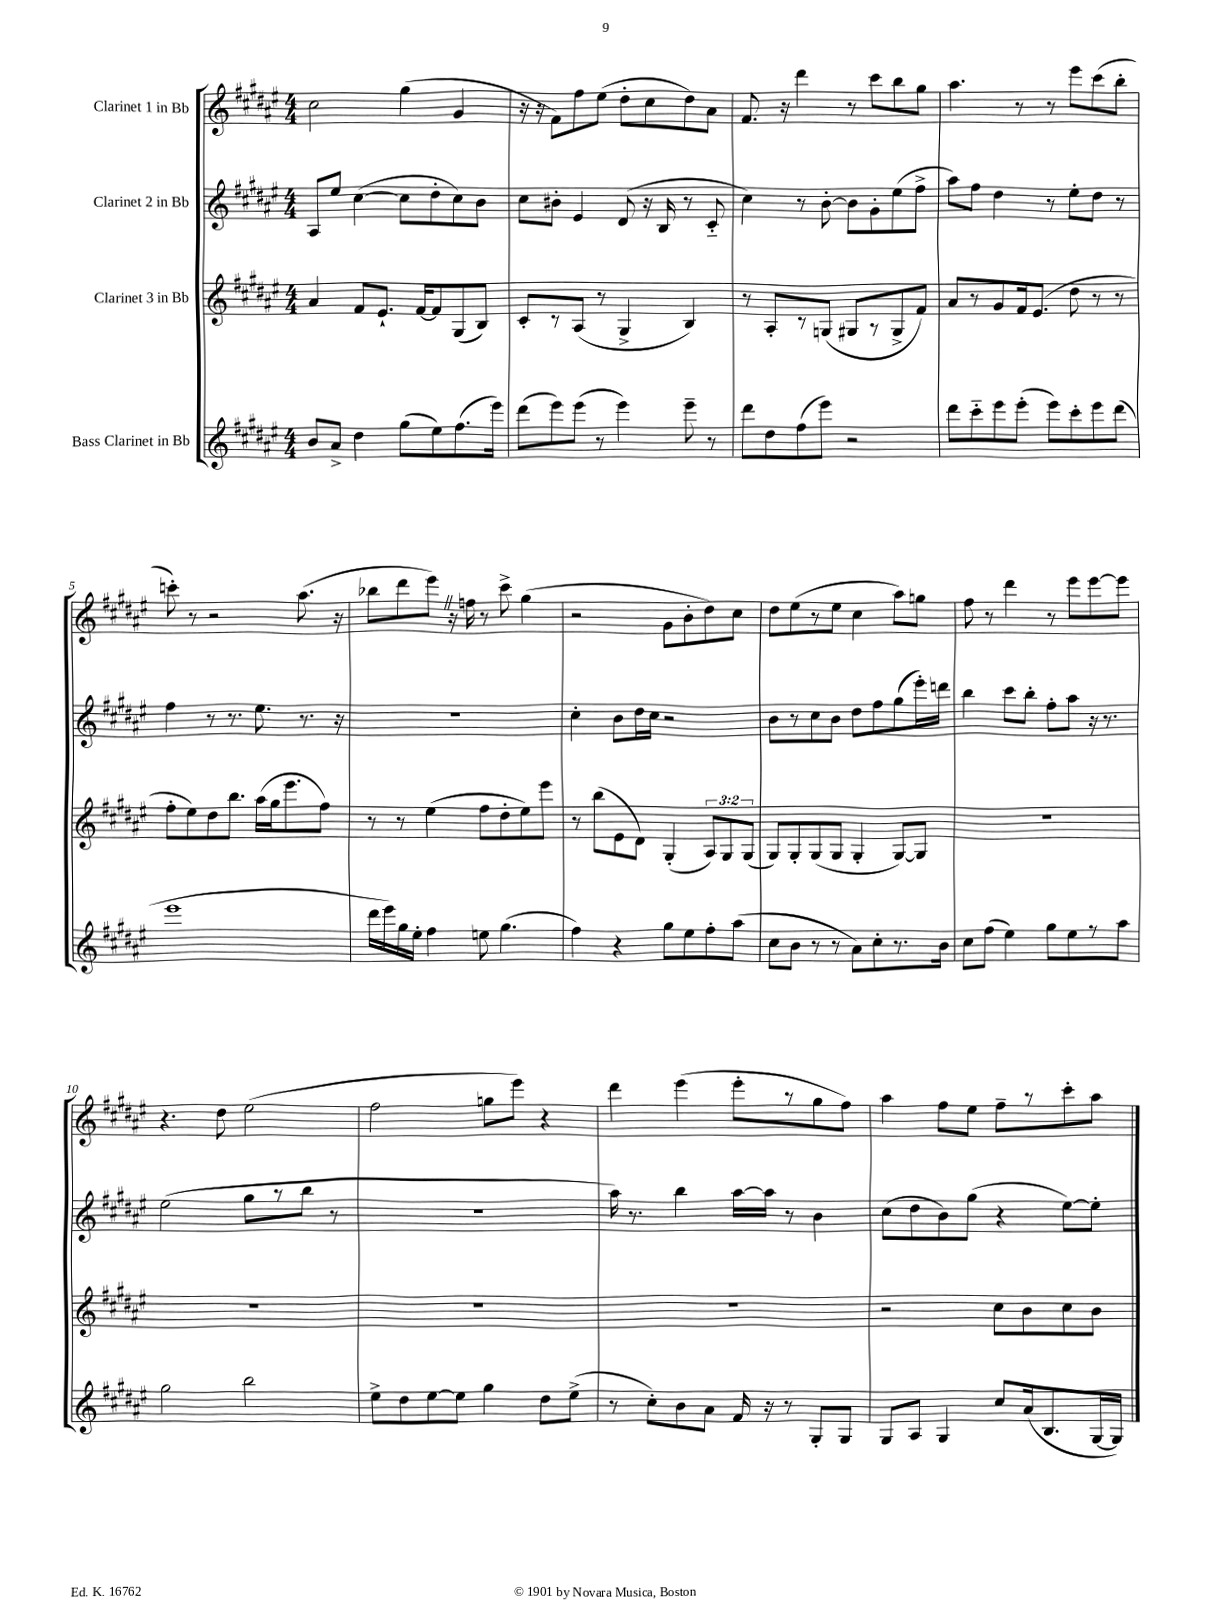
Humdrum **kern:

**kern	**kern	**kern	**kern
*part4	*part3	*part2	*part1
*staff4	*staff3	*staff2	*staff1
*I"Bass Clarinet in Bb	*I"Clarinet 3 in Bb	*I"Clarinet 2 in Bb	*I"Clarinet 1 in Bb
*clefG2	*clefG2	*clefG2	*clefG2
*k[f#c#g#d#a#e#]	*k[f#c#g#d#a#e#]	*k[f#c#g#d#a#e#]	*k[f#c#g#d#a#e#]
*M4/4	*M4/4	*M4/4	*M4/4
=1	=1	=1	=1
8b/L	4a#/	8A#/L	2cc#\
8a#^/J	.	8ee#/J	.
4dd#\	8f#/L	([4cc#\	.
.	8.e#`/J	.	.
(8gg#\L	.	8cc#\L]	(4gg#\
.	[16f#/KL	.	.
8ee#\)	8f#/]	8dd#'\	.
(8.ff#\	(8G#/	8cc#\)	4g#/
.	8B/J)	8b\J	.
16eee#\Jk)	.	.	.
=2	=2	=2	=2
(8ddd#\L	8c#'/L	8cc#\L	16r
.	.	.	16r
8eee#\)	8r	8b#X'\J	8f#\L)
(8eee#\J	(8A#/J	4e#/	8ff#\
8r	8r	.	(8ee#\J
4eee#\)	4G#^/	(8d#/	8dd#'\L
.	.	16r	8cc#\
.	.	16B/	.
8eee#~\	4B/)	8r	8dd#\)
8r	.	8c#/	8a#\J
=3	=3	=3	=3
8ddd#\L	8r	4cc#\)	8.f#/
8dd#\	8A#'/L	.	.
.	.	.	16r
(8ff#\	8r	8r	4ddd#\
8eee#\J)	(8Gn/J	[8b'\	.
2r	8G#X/L	8b\L]	8r
.	8r	8g#'\	8ccc#\L
.	8G#^/	(8ee#\	8bb\
.	8f#/J)	8ff#^\J	8gg#\J
=4	=4	=4	=4
8ddd#\L	8a#/L	8aa#\L)	4.aa#\
8ccc#\	8r	8ff#\J	.
8eee#\	8g#/	4dd#\	.
(8eee#'\J	16f#/k	.	8r
.	(8.e#/J	.	.
8eee#\L)	.	8r	8r
8ccc#'\	8dd#\	8ee#'\L	8eee#\L
8eee#\	8r	8dd#\J	(8ccc#\
(8ddd#\J	8r	8r	8bb'\J
!!LO:LB:g=z
=5	=5	=5	=5
1eee#	8ff#'\L	4ff#\	8cccn'\)
.	8ee#\)	.	8r
.	8dd#\	8r	2r
.	8.bb\J	8.r	.
.	(16aa#\LL	8.ee#\	.
.	16gg#\J	.	.
.	8.eee#\	.	.
.	.	8.r	(8.aa#\
.	8ff#\J)	.	.
.	.	16r	16r
=6	=6	=6	=6
16ddd#\LL	8r	1r	8bb-X\L
16eee#\)	.	.	.
16gg#\	8r	.	8ddd#\
16ee#'\JJ	.	.	.
4ff#\	(4ee#\	.	8eee#Z\J)
.	.	.	16r
.	.	.	16ffn\
8een\	8ff#\L	.	8r
(4.gg#\	8dd#'\	.	8ccc#^\
.	8ee#\)	.	(4gg#\
.	8eee#\J	.	.
=7	=7	=7	=7
4ff#\)	8r	4cc#'\	2r
.	(8bb\L	.	.
4r	8e#\	8b\L	.
.	8d#\J)	16dd#\L	.
.	.	16cc#\JJ	.
8gg#\L	(4G#'/	2r	8g#\L
8ee#\	.	.	8b'\
8ff#'\	12A#/L)	.	8dd#\)
.	12G#/	.	.
(8aa#\J	.	.	8cc#\J
.	(12G#/J	.	.
=8	=8	=8	=8
8cc#\L	8G#/L)	8b\L	8dd#\L
8b\J	8G#'/	8r	(8ee#\
8r	(8G#/	8cc#\	8r
8r	8G#/J	8b\J	8ee#\J
8a#\L)	4G#'/	8dd#\L	4cc#\
8cc#'\	.	8ff#\	.
8.r	[8G#/L)	(8gg#\	8aa#\L)
.	8G#/J]	16eee#'\L)	8ggn\J
16b\Jk	.	16dddn\JJ	.
=9	=9	=9	=9
8cc#\L	1r	4bb\	8ff#\
(8ff#\J	.	.	8r
4ee#\)	.	8ccc#\L	4ddd#\
.	.	8bb'\J	.
8gg#\L	.	8ff#'\L	8r
8ee#\	.	8aa#\J	8eee#\L
8r	.	16r	[8eee#\
.	.	8.r	.
8aa#\J	.	.	8eee#\J]
!!LO:LB:g=z
=10	=10	=10	=10
2gg#\	1r	(2ee#\	4.r
.	.	.	8dd#\
2bb\	.	8gg#\L	(2ee#\
.	.	8r	.
.	.	8bb\J	.
.	.	8r	.
=11	=11	=11	=11
8ee#^\L	1r	1r	2ff#\
8dd#\	.	.	.
[8ee#\	.	.	.
8ee#\J]	.	.	.
4gg#\	.	.	8ggn\L
.	.	.	8eee#\J)
8dd#\L	.	.	4r
(8ee#^\J	.	.	.
=12	=12	=12	=12
8r	1r	16aa#\)	4ddd#\
.	.	8.r	.
8cc#'\L)	.	.	.
8b\	.	4bb\	(4eee#\
8a#\J	.	.	.
16f#/	.	[16aa#\LL	8eee#'\L
16r	.	16aa#\JJ]	.
8r	.	8r	8r
8G#'/L	.	4b\	8gg#\
8G#/J	.	.	8ff#\J)
=13	=13	=13	=13
8G#/L	2r	(8cc#\L	4aa#\
8A#/J	.	8dd#\	.
4G#/	.	8b\)	8ff#\L
.	.	(8gg#\J	8ee#\J
8cc#/L	8cc#\L	4r	8ff#~\L
(16a#/k	8b\	.	8r
8.B/	.	.	.
.	8cc#\	[8ee#\L)	8ccc#'\
[16G#/L	8b\J	8ee#'\J]	8aa#\J
16G#/JJ])	.	.	.
==	==	==	==
*-	*-	*-	*-
